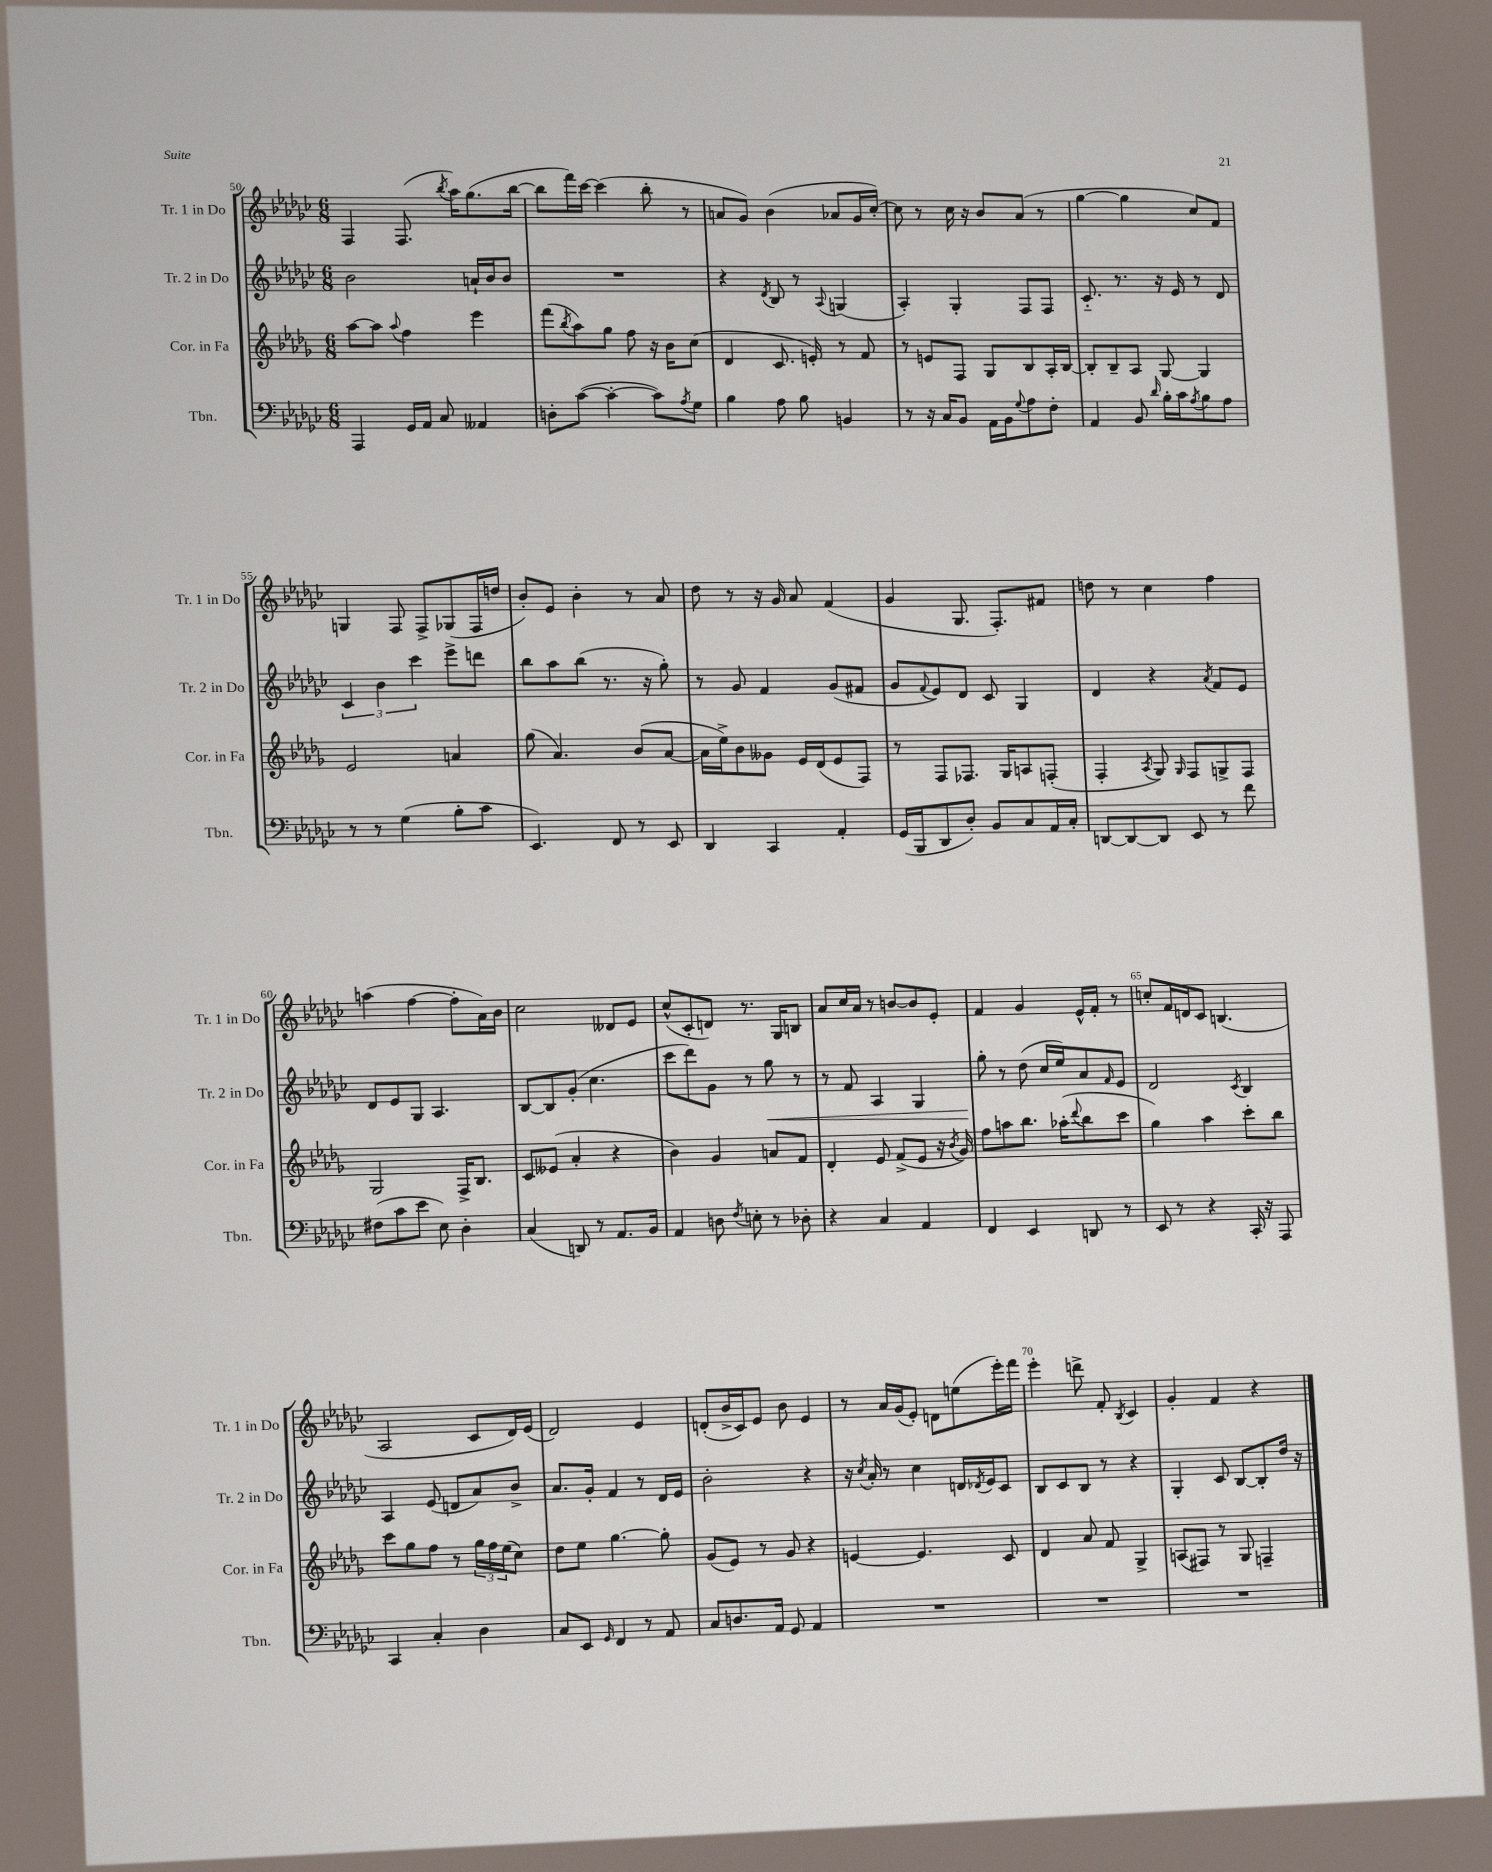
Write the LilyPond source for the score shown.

<<
\new StaffGroup <<
\new Staff = "s0" \with { instrumentName = "Tr. 1 in Do" shortInstrumentName = "Tr. 1 in Do" } {
    \clef treble \key ges \major \numericTimeSignature \time 6/8
    f4 f8.( \acciaccatura { bes''8 } aes''16) ges''8.( bes''16~ |
    bes''8 f'''16) ces'''16~ ces'''4( bes''8-. r8 |
    a'8 ges'8) bes'4( aes'8 ges'16 ces''16~-.) |
    ces''8 r8 ces''16 r16 bes'8 aes'8( r8 |
    ges''4~ ges''4 ces''8) f'8 |
    g4 f8 f8-> ges8( f16 d''16 |
    bes'8-.) ees'8 bes'4-. r8 aes'8 |
    des''8 r8 r16 ges'16 aes'8 f'4( |
    ges'4 ges8. f8.-.) fis'8 |
    d''8 r8 ces''4 f''4 |
    a''4( f''4~ f''8-. aes'16) bes'16 |
    ces''2 deses'8 ees'8 |
    ces''8-^( ces'8-. d'8) r8. ges16 b8 |
    aes'8 ces''16 aes'16 r8 b'8~ b'8 ees'8-. |
    f'4 ges'4 ees'16-^ f'16-. r8 |
    c''8-. f'16 d'16 ces'8 b4.( |
    aes2 ces'8 des'16) ees'16( |
    des'2) ees'4 |
    d'8-.( bes'16-> ces'16) ees'8 bes'8 ees'4 |
    r8 aes'16 ges'16( ees'8-.) d'8 e''8( ees'''16-.) f'''16 |
    ees'''4-. d'''8-> f'8-. \acciaccatura { bes8 } ces'4 |
    ges'4-. f'4 r4 \bar "|." |
}
\new Staff = "s1" \with { instrumentName = "Tr. 2 in Do" shortInstrumentName = "Tr. 2 in Do" } {
    \clef treble \key ges \major \numericTimeSignature \time 6/8
    bes'2 a'16-! bes'16 bes'8 |
    R2. |
    r4 \acciaccatura { des'8 } bes8 r8 \appoggiatura { aes8 } g4( |
    aes4-.) ges4-. f8 f8 |
    ces'8.-_ r8. r16 ees'16 r8 des'8 |
    \tuplet 3/2 { ces'4 bes'4 ces'''4 } ees'''8-> d'''8 |
    bes''8 aes''8 bes''8( r8. r16 ges''8-.) |
    r8 ges'8 f'4 ges'8( fis'8 |
    ges'8 \appoggiatura { f'8 } ees'8) des'8 ces'8 ges4 |
    des'4 r4 \acciaccatura { aes'8 } f'8 ees'8 |
    des'8 ees'8 ges8 aes4. |
    bes8~ bes8 ges'8-.( ces''4. |
    ces'''8 des'''8) ges'8 r8 ges''8\< r8 |
    r8 f'8 aes4 ges4 |
    ges''8-.\! r8 des''8( ces''16 ees''16) aes'8 \grace { f'16 } ees'8 |
    des'2 \acciaccatura { ces'8 } bes4 |
    aes4 ees'8( d'8 aes'8) bes'8-> |
    aes'8. ges'16-. f'4 r8 des'16 ees'16 |
    bes'2-. r4 |
    r16 \acciaccatura { ces''8 } aes'16-. r8 ces''4 d'16 \acciaccatura { des'8 } ees'16 ces'8 |
    bes8 ces'8 bes8 r8 r4 |
    ges4-. ces'8 bes8~ bes8-. des''16 r16 \bar "|." |
}
\new Staff = "s2" \with { instrumentName = "Cor. in Fa" shortInstrumentName = "Cor. in Fa" } {
    \clef treble \key des \major \numericTimeSignature \time 6/8
    aes''8~ aes''8 \appoggiatura { aes''8 } f''4 ees'''4 |
    f'''8( \acciaccatura { bes''8 } aes''8) ges''8 f''8 r16 bes'16 c''8( |
    des'4 c'8. e'16-.) r8 f'8 |
    r8 e'8 f8 ges8 bes8 aes16-. bes16~ |
    bes8-. bes8-- aes8 ges8~ ges4 |
    ees'2 a'4 |
    ges''8( aes'4.) bes'8( aes'8~ |
    aes'16 ees''16->) bes'8 geses'8 ees'16 des'16( ees'8 f8) |
    r8 f8 fes8. ges16 a8 f8-.( |
    f4-. \acciaccatura { aes8 } ges8) \grace { ges16 } f8 g8-> f8 |
    ges2 f16-> bes8. |
    c'8 eeses'8( aes'4-. r4 |
    bes'4) ges'4 a'8 f'8 |
    des'4-. ees'8 f'8->( ees'8 r16 \acciaccatura { bes'8 } ges'16) |
    f''8 a''8 bes''8. aes''16-.( \appoggiatura { des'''8 } bes''8 c'''8 |
    ges''4) aes''4 c'''8-. bes''8 |
    c'''8 ges''8 f''8 r8 \tuplet 3/2 { ges''16 f''16 ees''16( } c''8) |
    des''8 ees''8 ges''4.~ ges''8-. |
    ges'8( ees'8) r8 ges'8 r4 |
    e'4~ e'4. c'8 |
    des'4 aes'8 f'8 ges4-> |
    a8( fis8) r8 ges8 f4-- \bar "|." |
}
\new Staff = "s3" \with { instrumentName = "Tbn." shortInstrumentName = "Tbn." } {
    \clef bass \key ges \major \numericTimeSignature \time 6/8
    aes,,4 ges,16 aes,16 ces8 aeses,4 |
    d8-. ces'8~( ces'4~-. ces'8) \acciaccatura { aes8 } ges8 |
    bes4 aes8 bes8 b,4 |
    r8 r16 ces16 bes,8 aes,16 bes,16 \appoggiatura { ges8 } aes8 f8-. |
    aes,4 bes,8 \grace { des'16 } bes16-. ces'16 \acciaccatura { aes8 } bes8 aes8 |
    r8 r8 ges4( bes8-. ces'8 |
    ees,4.) f,8 r8 ees,8 |
    des,4 ces,4 aes,4-. |
    ges,16( bes,,16 des,8 des8-.) bes,8 ces8 aes,16 ces16-. |
    d,8~ d,8~ d,8 ees,8 r8 f'8 |
    fis8( ces'8 ees'8 ees8) des4-. |
    ces4( d,8) r8 aes,8. bes,16 |
    aes,4 d8 \acciaccatura { f8 } e8-. r8 des8-. |
    r4 ces4 aes,4 |
    f,4 ees,4 d,8 r8 |
    ees,8 r8 r4 ces,16-. r16 aes,,8 |
    ces,4 ces4-. des4 |
    ces8 ees,8 \grace { ges,16 } f,4 r8 aes,8 |
    ces8 d8. aes,16 ges,8 aes,4 |
    R2. |
    R2. |
    R2. \bar "|." |
}
>>
>>
\layout { \context { \Score currentBarNumber = #50 \override BarNumber.break-visibility = ##(#f #t #t) barNumberVisibility = #(every-nth-bar-number-visible 5) } }
